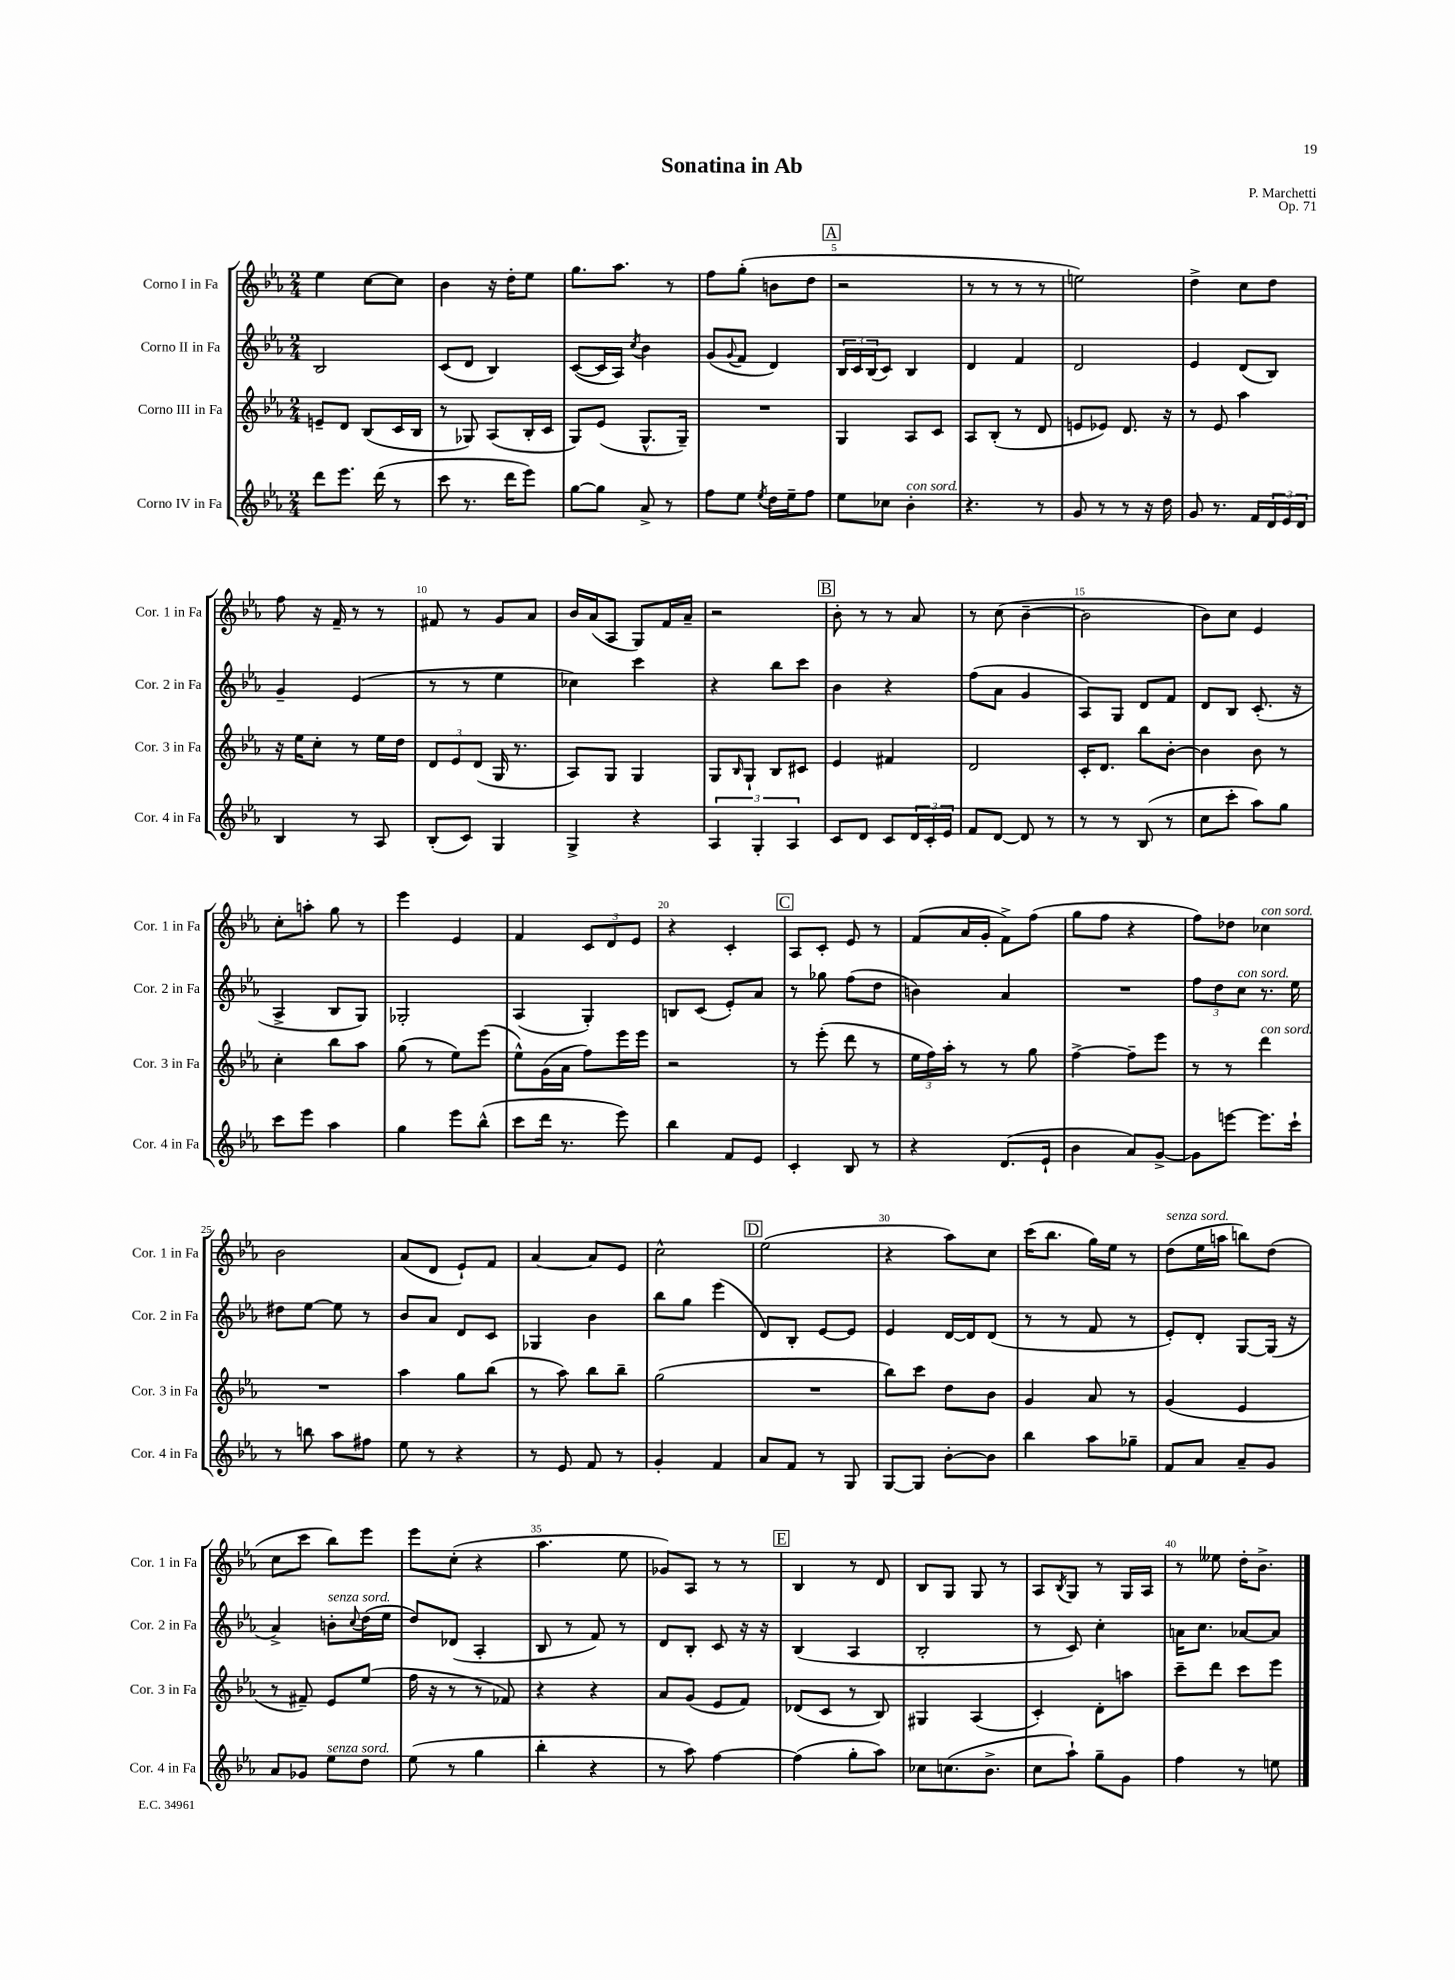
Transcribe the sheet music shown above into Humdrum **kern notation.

**kern	**kern	**kern	**kern
*staff4	*staff3	*staff2	*staff1
*clefG2	*clefG2	*clefG2	*clefG2
*k[b-e-a-]	*k[b-e-a-]	*k[b-e-a-]	*k[b-e-a-]
*M2/4	*M2/4	*M2/4	*M2/4
8ddd\L	8e~/L	2B-/	4ee-\
8.eee-\J	8d/J	.	.
.	(8B-/L	.	[8cc\L
(16ddd\	.	.	.
8r	16c/L	.	8cc\]J
.	16B-/JJ	.	.
=	=	=	=
8ccc\	8r	(8c/L	4b-\
8.r	8G-/)	8d/J	.
.	(8A-/L	4B-/)	16r
16ddd\LK	.	.	16dd'\LK
8eee-\J)	16B-'/L	.	8ee-\J
.	16c/JJ	.	.
=	=	=	=
[8gg\L	8G/L)	([8c/L	8.gg\L
8gg\]J	(8e-/J	16c/]L	.
.	.	16A-/JJ)	8.aa-\J
.	.	8qcc/	.
8a-^/	8.G^^/L	4b-\	.
8r	.	.	8r
.	16G~/Jk)	.	.
=	=	=	=
8ff\L	2r	(8g/L	8ff\L
.	.	8qqg/	.
8ee-\J	.	8f/J	(8gg'\J
8qee-/	.	.	.
16dd\LL	.	4d/)	8b\L
16ee-~\J	.	.	.
8ff\J	.	.	8dd\J
=	=	=	=
8ee-\L	4G/	24B-/LL	2r
.	.	24c/	.
.	.	(24B-/J	.
8cc-\J	.	8c/J)	.
4b-'\	8A-/L	4B-/	.
.	8c/J	.	.
=	=	=	=
4.r	8A-/L	4d/	8r
.	(8B-'/J	.	8r
.	8r	4f/	8r
8r	8d/	.	8r
=	=	=	=
8g/	8e/L	2d/	2ee\)
8r	8e-/J)	.	.
8r	8.d/	.	.
16r	.	.	.
16dd\	16r	.	.
=	=	=	=
8g/	8r	4e-/	4dd^\
8.r	8e-/	.	.
.	4aa-\	(8d/L	8cc\L
16f/LL	.	.	.
24d/	.	8B-/J)	8dd\J
24e-/	.	.	.
24d/JJ	.	.	.
=	=	=	=
4B-/	16r	4g~/	8ff\
.	16ee-\LK	.	.
.	8cc'\J	.	16r
.	.	.	16f~/
8r	8r	(4e-/	8r
8A-/	16ee-\LL	.	8r
.	16dd\JJ	.	.
=	=	=	=
(8B-'/L	12d/L	8r	8f#/
.	12e-/	.	.
8c/J)	.	8r	8r
.	(12d/J	.	.
4G/	16G/	4ee-\	8g/L
.	8.r	.	.
.	.	.	8a-/J
=	=	=	=
4G^/	8A-/L)	4cc-\)	16b-/LL
.	.	.	(16a-/J
.	8G/J	.	8A-/J
4r	4G/	4ccc\	8G/L)
.	.	.	16f/L
.	.	.	16a-~/JJ
=	=	=	=
6A-/	8G/L	4r	2r
.	16qqB-/	.	.
.	8G`/J	.	.
6G'/	.	.	.
.	8B-/L	8bb-\L	.
6A-/	.	.	.
.	8c#/J	8ccc\J	.
=	=	=	=
8c/L	4e-/	4b-\	8b-'\
8d/J	.	.	8r
8c/L	4f#/	4r	8r
24d/L	.	.	8a-/
24c'/	.	.	.
24e-/JJ	.	.	.
=	=	=	=
8f/L	2d/	(8ff\L	8r
[8d/J	.	8a-\J	(8cc\
8d/]	.	4g/	[4b-~\
8r	.	.	.
=	=	=	=
8r	16c'/LK	8A-/L)	2b-\]
.	8.d/J	.	.
8r	.	8G/J	.
(8B-/	8bb-\L	8d/L	.
8r	[8b-'\J	8f/J	.
=	=	=	=
8cc\L	4b-\]	8d/L	8b-\L)
8ccc'\J	.	8B-/J	8cc\J
8aa-\L)	8b-\	(8.c'/	4e-/
8gg\J	8r	.	.
.	.	16r	.
=	=	=	=
8ccc\L	4cc'\	4A-^/	8cc'\L
8eee-\J	.	.	8aa'\J
4aa-\	8bb-\L	8B-/L	8gg\
.	8aa-\J	8G/J)	8r
=	=	=	=
4gg\	(8gg\	2G-'/	4eee-\
.	8r	.	.
8eee-\L	8ee-\L)	.	4e-/
(8bb-^^\J	(8eee-\J	.	.
=	=	=	=
8ccc\L	8ee-^^\L)	(4A-/	4f/
16ddd\Jk	(16g\L	.	.
8.r	16a-\JJ	.	.
.	8ff\L)	4G'/)	12c/L
.	.	.	12d/
8eee-\)	16eee-\L	.	.
.	.	.	12e-/J
.	16eee-\JJ	.	.
=	=	=	=
4bb-\	2r	8B/L	4r
.	.	(8c/J	.
8f/L	.	8e-'/L)	4c'/
8e-/J	.	8a-/J	.
=	=	=	=
4c'/	8r	8r	8A-/L
.	(8eee-'\	8gg-\	8c'/J
8B-/	8ddd\	(8ff\L	8e-/
8r	8r	8dd\J	8r
=	=	=	=
4r	24ee-\LL	4b\)	(8f/L
.	24ff\)	.	.
.	24aa-'\JJ	.	.
.	8r	.	16a-/L
.	.	.	16g'/JJ
(8.d/L	8r	4a-/	8f^\L)
.	8gg\	.	(8ff\J
16e-`/Jk	.	.	.
=	=	=	=
4b-\	[4ff^\	2r	8gg\L
.	.	.	8ff\J
8a-/L)	8ff~\]L	.	4r
[8g^/J	8eee-\J	.	.
=	=	=	=
8g\]L	8r	12ff\L	8ff\L)
.	.	12dd\	.
[8eee\J	8r	.	8dd-\J
.	.	12cc\J	.
8.eee\]L	4ddd\	8.r	4cc-\
16ccc`\Jk	.	16ee-\	.
=	=	=	=
8r	2r	8dd#\L	2b-\
8bb\	.	[8ee-\J	.
8aa-\L	.	8ee-\]	.
8ff#\J	.	8r	.
=	=	=	=
8ee-\	4aa-\	8b-/L	(8a-/L
8r	.	8a-/J	8d/J
4r	8gg\L	8d/L	8e-`/L)
.	(8bb-\J	8c/J	8f/J
=	=	=	=
8r	8r	4G-/	[4a-/
8e-/	8aa-\)	.	.
8f/	8bb-\L	4b-\	8a-/]L
8r	8bb-~\J	.	8e-/J
=	=	=	=
4g'/	(2gg\	8bb-\L	2cc^^\
.	.	8gg\J	.
4f/	.	(4eee-\	.
=	=	=	=
8a-/L	2r	8d/L)	(2ee-\
8f/J	.	8B-'/J	.
8r	.	[8e-/L	.
8G/	.	8e-/]J	.
=	=	=	=
[8G/L	8bb-\L)	4e-/	4r
8G/]J	8ccc\J	.	.
[8b-'\L	8dd\L	[16d/LL	8aa-\L)
.	.	16d/]J	.
8b-\]J	8b-\J	(8d/J	8cc\J
=	=	=	=
4bb-\	4g/	8r	(16ccc\LK
.	.	.	8.bb-\J
.	.	8r	.
8aa-\L	8a-/	8f/	16gg\LL)
.	.	.	16ee-\JJ
8gg-~\J	8r	8r	8r
=	=	=	=
8f/L	(4g/	8e-'/L)	(8dd\L
8a-/J	.	8d'/J	16ee-\L
.	.	.	16aa\JJ
8a-~/L	4e-/	[8G/L	8bb\L)
8g/J	.	(16G/]Jk	(8dd\J
.	.	16r	.
=	=	=	=
8a-/L	8r	4a-^/)	8cc\L
8g-/J	8f#~/)	.	8ccc\J
8ee-\L	8e-/L	8b'\L	8bb-\L)
.	.	8qqcc/	.
8dd\J	(8ee-/J	(16dd\L	8eee-\J
.	.	16ee-\JJ	.
=	=	=	=
(8ee-\	16ff\	8dd/L)	8eee-\L
.	16r	.	.
8r	8r	(8d-/J	(8cc'\J
4gg\	8r	4A-'/	4r
.	8f-/)	.	.
=	=	=	=
4bb-'\	4r	8B-/	4.aa-\
.	.	8r	.
4r	4r	8f/)	.
.	.	8r	8ee-\
=	=	=	=
8r	8a-/L	8d/L	8g-/L)
8aa-\)	(8g/J	8B-'/J	8A-/J
[4ff\	8e-/L	8c/	8r
.	8f/J)	16r	8r
.	.	16r	.
=	=	=	=
(4ff\]	(8d-/L	(4B-/	4B-/
.	8c/J	.	.
8gg'\L	8r	4A-/	8r
8aa-\J)	8B-/)	.	8d/
=	=	=	=
8cc-\L	4G#/	2B-'/	8B-/L
(8.cc\	.	.	8G/J
.	(4A-/	.	8G/
8.b-^\J	.	.	.
.	.	.	8r
=	=	=	=
8cc\L	4c'/)	8r	8A-/L
.	.	.	8qB-/
8aa-`\J)	.	8c/)	8G/J
8gg~\L	8d'\L	4cc'\	8r
8g\J	8aa\J	.	16G/LL
.	.	.	16A-/JJ
=	=	=	=
4ff\	8ccc~\L	16a\LK	8r
.	.	8.cc\J	.
.	8ddd\J	.	8ee--\
8r	8ccc\L	[8a-/L	16dd'\LK
.	.	.	8.b-^\J
8ee\	8eee-\J	8a-/]J	.
==	==	==	==
*-	*-	*-	*-
